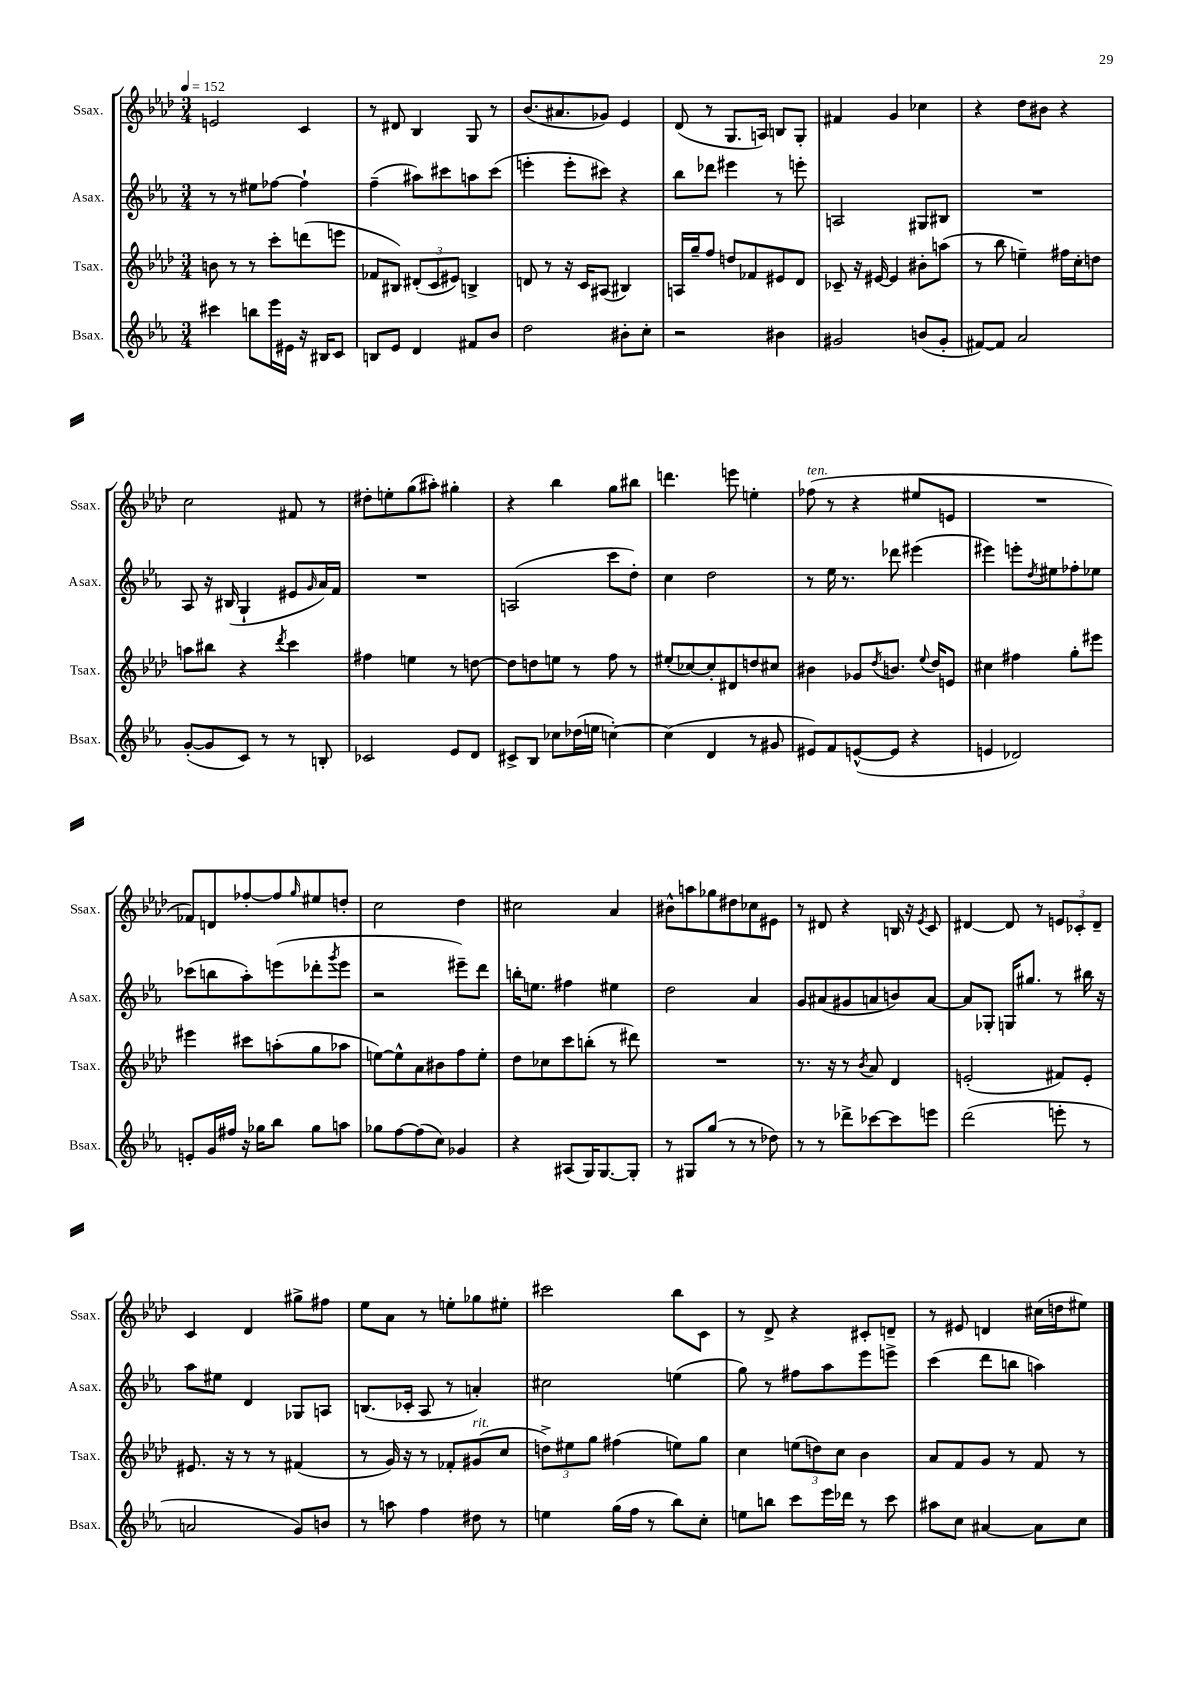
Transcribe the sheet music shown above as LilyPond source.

<<
\new StaffGroup <<
\new Staff = "s0" \with { instrumentName = "Ssax." shortInstrumentName = "Ssax." } {
    \clef treble \key aes \major \numericTimeSignature \time 3/4 \tempo 4 = 152
    e'2 c'4 |
    r8 dis'8 bes4 g8 r8 |
    bes'8.( ais'8. ges'8) ees'4 |
    des'8( r8 g8. a16) b8 g8-. |
    fis'4 g'4 ces''4 |
    r4 des''8 bis'8 r4 |
    c''2 fis'8 r8 |
    dis''8-. e''8-. g''8( ais''8-.) gis''4-. |
    r4 bes''4 g''8 bis''8 |
    d'''4. e'''8 e''4-. |
    fes''8^\markup { \italic "ten." }( r8 r4 eis''8 e'8 |
    R2. |
    fes'8) d'8 fes''8~-. fes''8 \grace { g''16 } eis''8 d''8-. |
    c''2 des''4 |
    cis''2 aes'4 |
    bis'8-^ a''8 ges''8 dis''8 ces''8 eis'8 |
    r8 dis'8 r4 b16 r16 \acciaccatura { ees'8 } c'8 |
    dis'4~ dis'8 r8 \tuplet 3/2 { e'8 ces'8-. dis'8-- } |
    c'4 des'4 gis''8-> fis''8 |
    ees''8 aes'8 r8 e''8-. ges''8 eis''8-. |
    cis'''2 bes''8 c'8 |
    r8 des'8-> r4 cis'8-. d'8-- |
    r8 eis'8 d'4 cis''16( d''16 eis''8) \bar "|." |
}
\new Staff = "s1" \with { instrumentName = "Asax." shortInstrumentName = "Asax." } {
    \clef treble \key ees \major \numericTimeSignature \time 3/4
    r8 r8 eis''8 fes''8~ fes''4-! |
    f''4--( ais''8) cis'''8 a''8 cis'''8( |
    e'''4-. e'''8-. cis'''8) r4 |
    bes''8 des'''8 eis'''4 r8 e'''8-. |
    a2 gis8 bis8 |
    R2. |
    aes8 r16 bis16( g4-! eis'8 \grace { g'16 } aes'16) f'16 |
    R2. |
    a2( c'''8 d''8-.) |
    c''4 d''2 |
    r8 ees''16 r8. des'''8 eis'''4( |
    eis'''4) e'''8-. \acciaccatura { d''8 } eis''8 fes''8-. ees''8 |
    ces'''8( b''8 aes''8-.) e'''8( des'''8-. \acciaccatura { g'''8 } e'''8 |
    r2 eis'''8--) d'''8 |
    b''16-. e''8. fis''4 eis''4 |
    d''2 aes'4 |
    g'8 ais'8( gis'8 a'8 b'8) a'8~ |
    a'8 ges8-. g16 gis''8. r8 bis''16 r16 |
    aes''8 eis''8 d'4 ges8 a8 |
    b8.( ces'16-. aes8 r8 a'4-.) |
    cis''2 e''4( |
    g''8) r8 fis''8 aes''8 ees'''8 e'''8-> |
    c'''4( d'''8 b''8 a''4) \bar "|." |
}
\new Staff = "s2" \with { instrumentName = "Tsax." shortInstrumentName = "Tsax." } {
    \clef treble \key aes \major \numericTimeSignature \time 3/4
    b'8 r8 r8 c'''8-. d'''8( e'''8 |
    fes'8 bis8) \tuplet 3/2 { dis'8-.( c'8 eis'8) } b4-> |
    d'8 r8 r16 c'16 ais8( bis4) |
    a16 g''16-- f''8 d''8 fes'8 eis'8 des'8 |
    ces'8-- r16 eis'16~ eis'4 bis'8-. a''8( |
    r8 bes''8 e''4--) fis''16 c''16-. d''8 |
    a''8 bis''8 r4 \acciaccatura { des'''8 } c'''4 |
    fis''4 e''4 r8 d''8~ |
    d''8 d''8 e''8 r8 f''8 r8 |
    eis''8-.( ces''8~) ces''8-. dis'8 d''8 cis''8 |
    bis'4 ges'8 \acciaccatura { des''8 } b'8. \appoggiatura { ees''8 } des''16 e'8 |
    cis''4 fis''4 g''8-. eis'''8 |
    eis'''4 cis'''8 a''8-.( g''8 aes''8 |
    e''8~) e''8-^ aes'8 bis'8 f''8 e''8-. |
    des''8 ces''8 c'''8 b''8-.( r8 dis'''8) |
    R2. |
    r8. r16 r8 \acciaccatura { bes'8 } aes'8 des'4 |
    e'2-.( fis'8) e'8-. |
    eis'8. r16 r8 r8 fis'4( |
    r8 g'16) r16 r8 fes'8-. gis'8^\markup { \italic "rit." }( c''8 |
    \tuplet 3/2 { d''8->) eis''8 g''8 } fis''4( e''8) g''8 |
    c''4 \tuplet 3/2 { e''8( d''8) c''8 } bes'4 |
    aes'8 f'8 g'8 r8 f'8 r8 \bar "|." |
}
\new Staff = "s3" \with { instrumentName = "Bsax." shortInstrumentName = "Bsax." } {
    \clef treble \key ees \major \numericTimeSignature \time 3/4
    cis'''4 b''8 ees'''16 eis'16 r16 bis16 c'8 |
    b8 ees'8 d'4 fis'8 bes'8 |
    d''2 bis'8-. c''8-. |
    r2 bis'4 |
    gis'2 b'8( gis'8-. |
    fis'8~) fis'8 aes'2 |
    g'8~-.( g'8 c'8) r8 r8 b8-. |
    ces'2 ees'8 d'8 |
    cis'8-> bes8 ces''8 des''16( e''16 c''4~-.) |
    c''4( d'4 r8 gis'8 |
    eis'8) f'8 e'8~-^( e'8 r4 |
    e'4 des'2) |
    e'8-. g'16 fis''16 r16 ges''16 bes''8 ges''8 a''8 |
    ges''8 f''8~ f''8( c''8) ges'4 |
    r4 ais8( g16) g8.~ g8-. |
    r8 gis8 g''8( r8 r8 des''8) |
    r8 r8 des'''8-> ces'''8~ ces'''8 e'''8 |
    d'''2( e'''8-. r8 |
    a'2 g'8) b'8 |
    r8 a''8 f''4 dis''8 r8 |
    e''4 g''16( f''16 r8 bes''8) c''8-. |
    e''8 b''8 c'''8 ees'''16 des'''16 r8 c'''8 |
    ais''8 c''8 ais'4~ ais'8 c''8 \bar "|." |
}
>>
>>
\layout { \context { \Score \remove "Bar_number_engraver" } }
